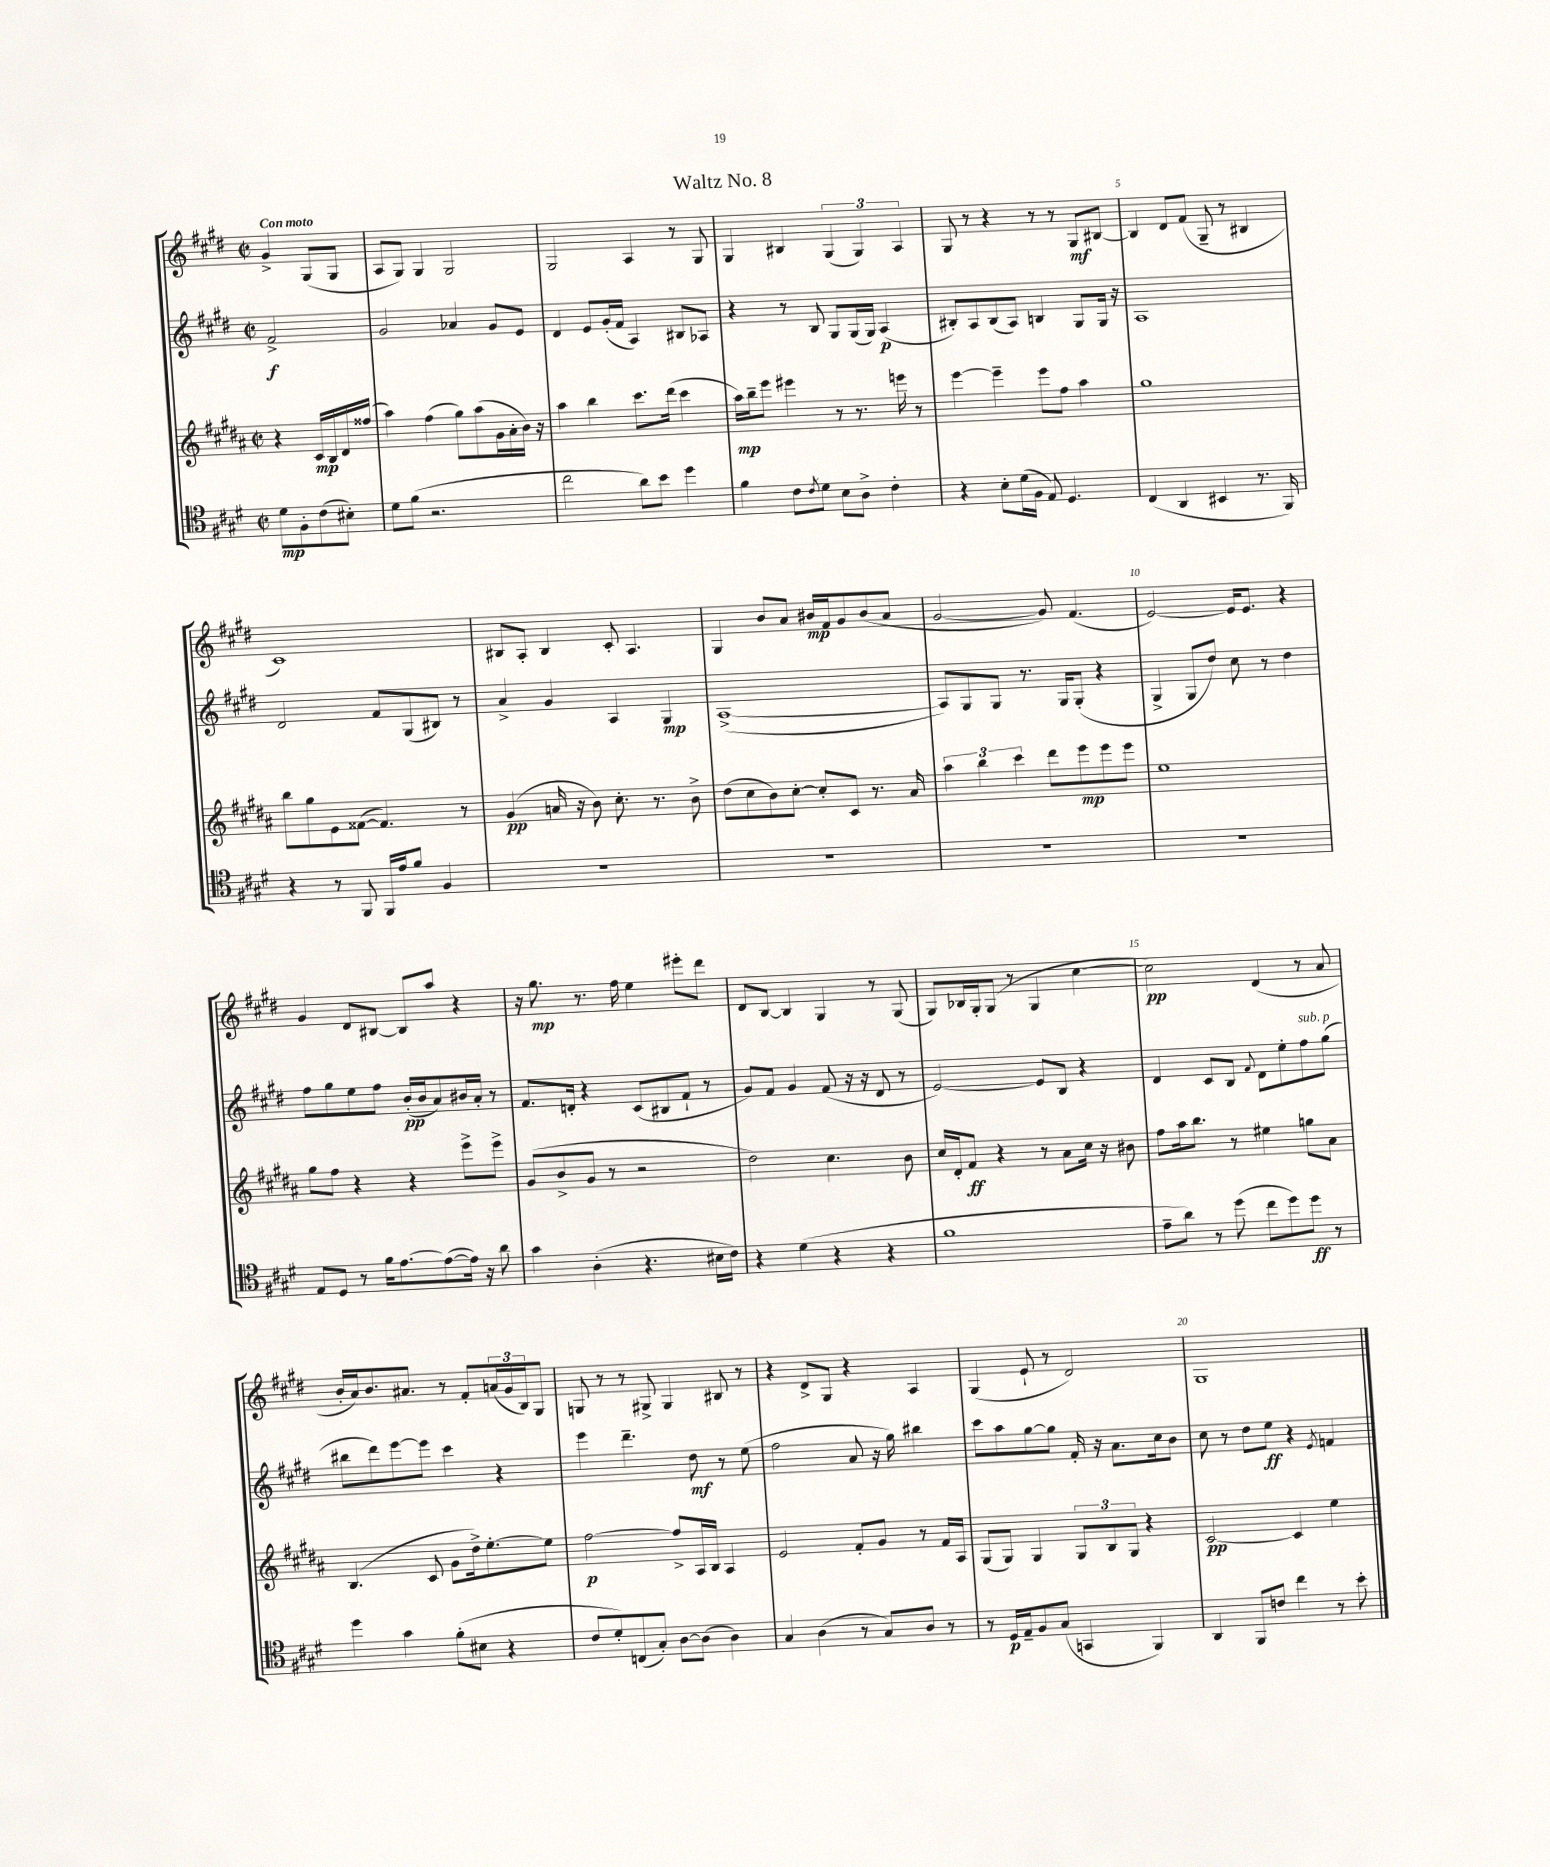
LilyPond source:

\header { title = "Waltz No. 8" }
<<
\new StaffGroup <<
\new Staff = "s0" {
    \clef treble \key e \major \defaultTimeSignature \time 2/2 \partial 2 \tempo "Con moto"
    gis'4-> gis8( gis8 |
    a8 gis8) gis4 gis2 |
    gis2 a4 r8 gis8 |
    gis4 bis4 \tuplet 3/2 { gis4( gis4) a4 } |
    gis8 r8 r4 r8 r8 gis8\mf bis8~ |
    bis4 dis'8 fis'8( gis8-- r8 bis4 |
    cis'1) |
    bis8 a8-. bis4 cis'8-. a4. |
    gis4 b'8 a'8 bis'16\mp fis'16 gis'8 bis'8( a'8 |
    gis'2~ gis'8) fis'4.( |
    e'2~) e'16 e'8. r4 |
    gis'4 dis'8 bis8~ bis8 a''8 r4 |
    r16 gis''8.\mp r8. fis''16 e''4 eis'''8-. dis'''8 |
    dis'8 b8~ b4 gis4 r8 gis8( |
    gis8) bes16 gis16-. gis8( r8 gis4 cis''4~ |
    cis''2\pp) dis'4( r8 a'8 |
    b'16-. a'16) b'8. ais'8. r8 fis'8-. \tuplet 3/2 { a'16( gis'16 b16) } gis8 |
    g8 r8 r8 gis8-> gis4 bis8 r8 |
    r4 dis'8-> gis8 r4 a4 |
    gis4( e'8-! r8 dis'2) |
    gis1 \bar "|." |
}
\new Staff = "s1" {
    \clef treble \key e \major \defaultTimeSignature \time 2/2 \partial 2
    fis'2->\f |
    gis'2 aes'4 gis'8 e'8 |
    dis'4 e'8 gis'16-.( fis'16 a4) bis8 aes8 |
    r4 r8 b8 gis8 gis16( gis16) a4\p( |
    bis8-.) a8 bis8( a8) b4 gis8 gis16 r16 |
    a1 |
    dis'2 fis'8 gis8( bis8) r8 |
    a'4-> gis'4 a4 gis4\mp |
    a1~->( |
    a8) gis8 gis8 r8. gis16 gis8-.( r4 |
    gis4-> gis8 dis''8) cis''8 r8 dis''4 |
    fis''8 gis''8 e''8 fis''8 b'16-.\pp( b'16 a'8) bis'16 a'16-. r8 |
    fis'8. d'16-. r4 cis'8( bis8 fis'8-! r8 |
    gis'8) fis'8 gis'4 fis'8( r16 r16 dis'8 r8 |
    e'2~) e'8 b8 r4 |
    dis'4 cis'8 b8 \appoggiatura { fis'8 } dis'8 e''8-. fis''8^\markup { \italic "sub. p" } gis''8( |
    bis''8 dis'''8) e'''8~ e'''8 cis'''4 r4 |
    e'''4 dis'''4.-- dis''8\mf r8 e''8( |
    fis''2 a'8 r16 gis''16) bis''4 |
    cis'''8 a''8 gis''8~ gis''8 fis'16-. r16 a'8. cis''16 b'8 |
    cis''8 r8 dis''8 e''8\ff r4 \acciaccatura { e'8 } f'4 \bar "|." |
}
\new Staff = "s2" {
    \clef treble \key b \major \defaultTimeSignature \time 2/2 \partial 2
    r4 cis'16\mp b16 dis'16 fisis''16( |
    ais''4) fis''4( gis''8) ais''8( gis'16 ais'16-. b'16) r16 |
    ais''4 b''4 cis'''8. dis'''16( cis'''4 |
    ais''16\mp) b''16-- e'''8 eis'''4 r8 r8. e'''16 r8 |
    e'''4~ e'''4-- e'''8 fis''8 ais''4 |
    gis''1 |
    b''8 gis''8 e'8 fisis'8~( fisis'4.) r8 |
    gis'4\pp( a'16 r16 b'8) cis''8.-. r8. b'8-> |
    dis''8( cis''8 b'8) cis''8~-. cis''8-. cis'8 r8. ais'16 |
    \tuplet 3/2 { ais''4 b''4 cis'''4 } dis'''8 e'''8\mp e'''8 e'''8 |
    e''1 |
    gis''8 fis''8 r4 r4 e'''8-> e'''8-> |
    gis'8( b'8-> gis'8 r8 r2 |
    dis''2) cis''4. b'8 |
    cis''16 dis'16-. fis'8\ff r4 r8 ais'8 cis''16 r16 bis'8 |
    fis''8 ais''16 b''8. r8 eis''4 g''8 ais'8 |
    b4.( cis'8 gis'8 dis''16->) e''8.~-. e''8 |
    fis''2~\p fis''8-> ais16 b16 ais4 |
    e'2 fis'8-. gis'8 r8 fis'16 ais16 |
    gis8( gis8) gis4 \tuplet 3/2 { gis8 b8 gis8 } r4 |
    cis'2~\pp cis'4 e''4 \bar "|." |
}
\new Staff = "s3" {
    \clef tenor \key e \major \defaultTimeSignature \time 2/2 \partial 2
    dis'8\mp fis8-. cis'8( bis8-.) |
    dis'8 fis'8( r2. |
    cis''2 a'8) b'8 dis''4 |
    fis'4 cis'8 \acciaccatura { cis'8 } dis'8 b8 a8-> cis'4-. |
    r4 b8-. dis'16( fis16 e8) dis4. |
    cis4( a,4 bis,4 r8. fis,16) |
    r4 r8 fis,8 fis,16 e'16 fis'8 fis4 |
    R1 |
    R1 |
    R1 |
    R1 |
    e8 dis8 r8 fis'16 e'8.~ e'8~( e'16) r16 a'8 |
    gis'4 a4-.( r4. bis16 cis'16) |
    r4 dis'4( r4 r4 |
    fis'1 |
    e'8-- a'8) r8 dis''8( cis''8 dis''8) dis''8\ff r8 |
    dis''4 gis'4 fis'8-.( bis8 r4 |
    cis'8 dis'8-.) c8( gis8-.) a8~ a8( a4) |
    gis4 a4( r8 gis8) a8 r8 |
    r8 dis16\p e16-- fis8 gis8( g,4 fis,4) |
    a,4 fis,8 c'8 cis''4 r8 b'8-. \bar "|." |
}
>>
>>
\layout { \context { \Score \override BarNumber.break-visibility = ##(#f #t #t) barNumberVisibility = #(every-nth-bar-number-visible 5) } }
